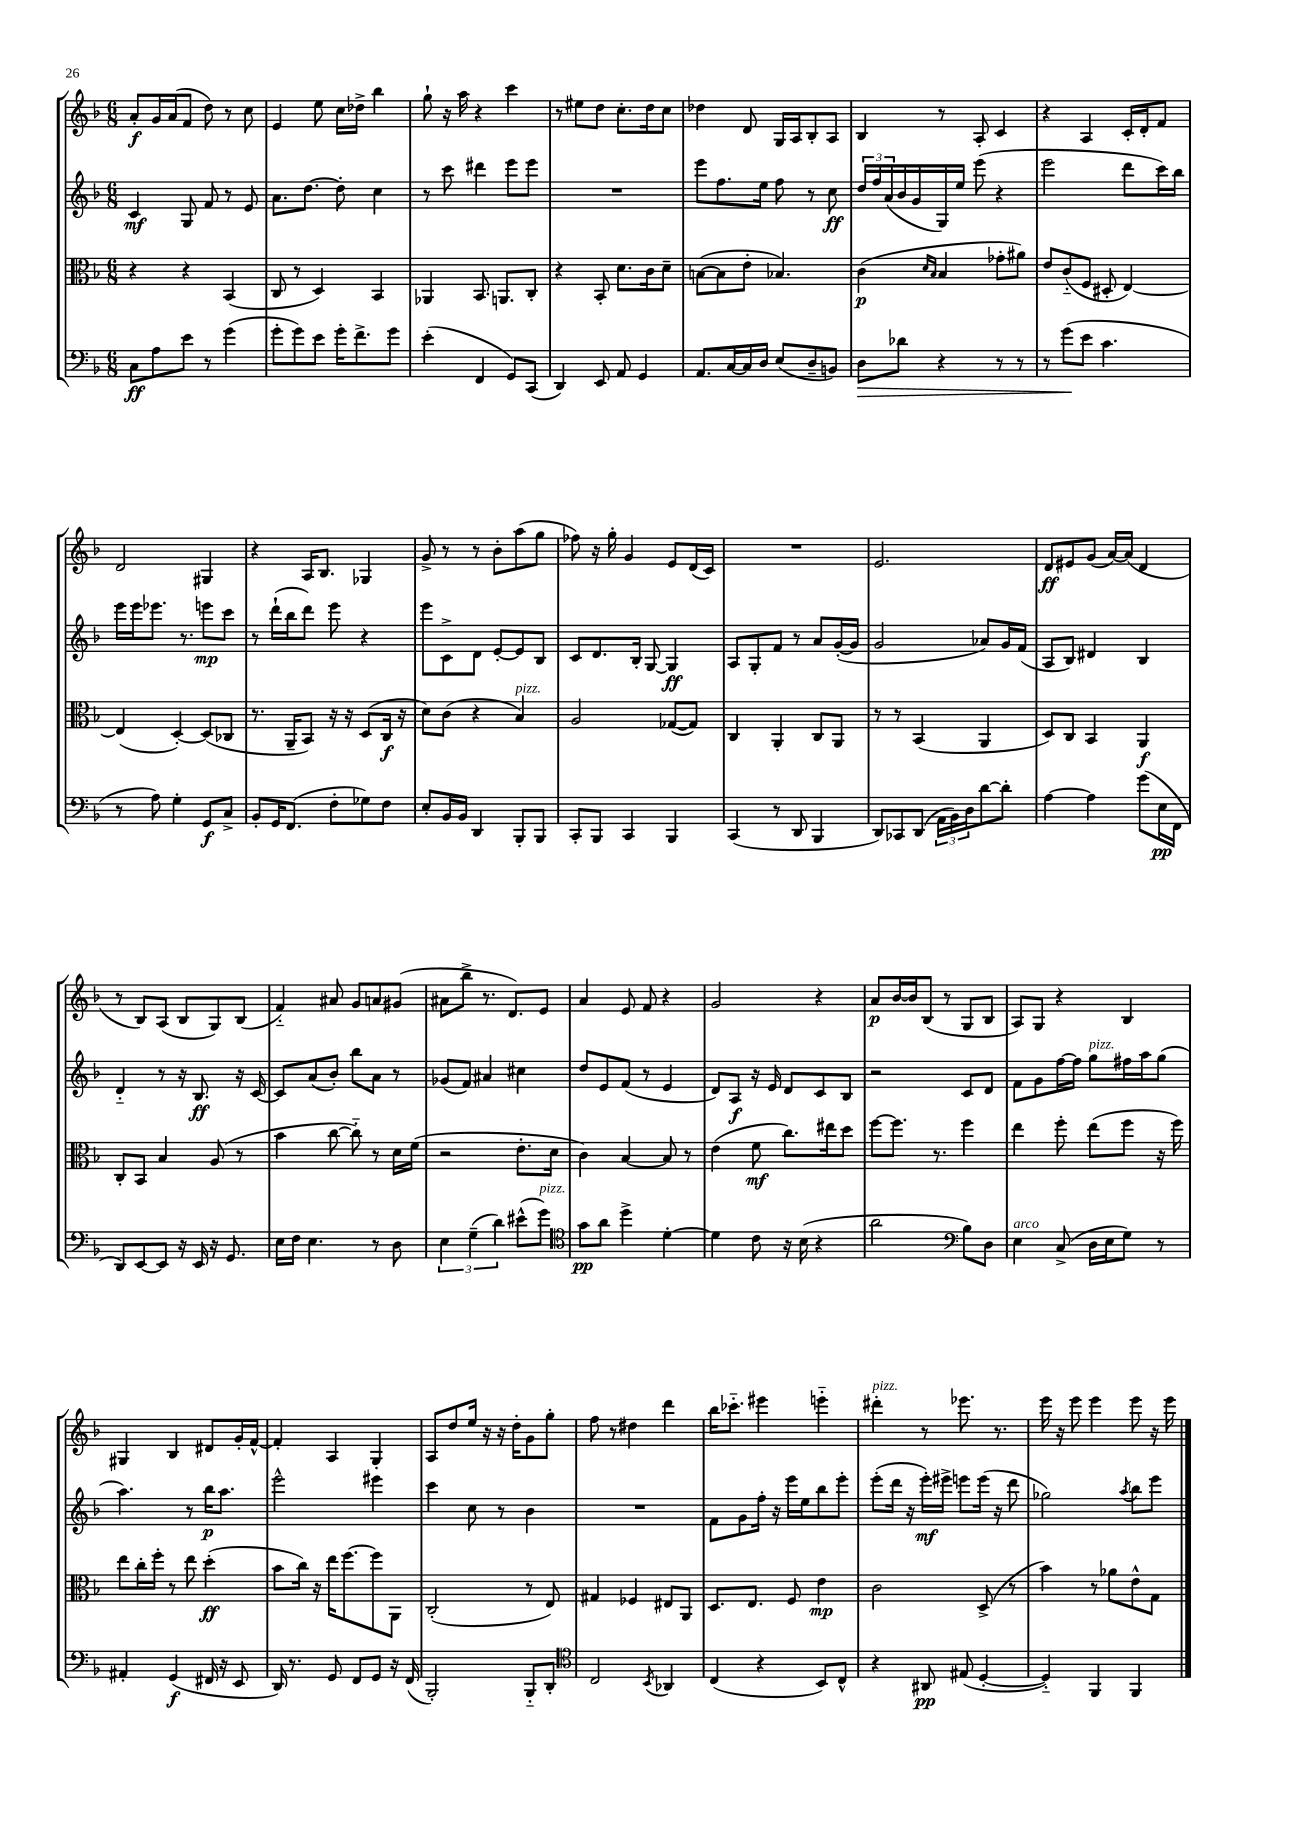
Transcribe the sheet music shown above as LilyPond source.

<<
\new StaffGroup <<
\new Staff = "s0" {
    \clef treble \key f \major \numericTimeSignature \time 6/8
    a'8-.\f g'16 a'16( f'8 d''8) r8 c''8 |
    e'4 e''8 c''16 des''16-> bes''4 |
    g''8-! r16 a''16 r4 c'''4 |
    r8 eis''8 d''8 c''8.-. d''16 c''8 |
    des''4 d'8 g16 a16 bes8-. a8 |
    bes4 r8 a8-. c'4 |
    r4 a4 c'16-. d'16-. f'8 |
    d'2 gis4 |
    r4 a16 bes8. ges4 |
    g'8-> r8 r8 bes'8-. a''8( g''8 |
    fes''8) r16 g''16-. g'4 e'8 d'16( c'16) |
    R2. |
    e'2. |
    d'8\ff eis'8 g'8( a'16~) a'16( d'4 |
    r8 bes8) a8( bes8 g8) bes8( |
    f'4-_) ais'8 g'8 a'8 gis'8( |
    ais'8 bes''8-> r8. d'8.) e'8 |
    a'4 e'8 f'8 r4 |
    g'2 r4 |
    a'8\p bes'16~ bes'16 bes8( r8 g8 bes8 |
    a8) g8 r4 bes4 |
    gis4 bes4 dis'8 g'16-. f'16~-^ |
    f'4-. a4 g4-. |
    a8 d''8 e''16 r16 r16 d''16-. g'8 g''8-. |
    f''8 r8 dis''4 d'''4 |
    bes''16 ces'''8.-_ eis'''4 e'''4-_ |
    dis'''4-.^\markup { \italic "pizz." } r8 ees'''8. r8. |
    e'''16 r16 e'''8 e'''4 e'''8 r16 e'''16 \bar "|." |
}
\new Staff = "s1" {
    \clef treble \key f \major \numericTimeSignature \time 6/8
    c'4\mf g8 f'8 r8 e'8 |
    a'8. d''8.~ d''8-. c''4 |
    r8 c'''8 dis'''4 e'''8 e'''8 |
    R2. |
    e'''8 f''8. e''16 f''8 r8 c''8\ff |
    \tuplet 3/2 { d''16 f''16 a'16( } bes'16 g'16 g16) e''16 e'''8( r4 |
    e'''2 d'''8 c'''16) bes''16 |
    e'''16 e'''16 ees'''8. r8. e'''8\mp c'''8 |
    r8 d'''16-!( bes''16 d'''8) e'''8 r4 |
    e'''8 c'8-> d'8 e'8~-. e'8 bes8 |
    c'8 d'8. bes16-. g8~ g4\ff |
    a8 g8-. f'8 r8 a'8 g'16~-.( g'16 |
    g'2 aes'8) g'16 f'16( |
    a8 bes8) dis'4 bes4 |
    d'4-_ r8 r16 bes8.\ff r16 c'16~ |
    c'8 a'8( bes'8-.) bes''8 a'8 r8 |
    ges'8( f'8) ais'4 cis''4 |
    d''8 e'8 f'8( r8 e'4 |
    d'8) a8\f r16 e'16 d'8 c'8 bes8 |
    r2 c'8 d'8 |
    f'8 g'8 f''16~ f''16 g''8^\markup { \italic "pizz." } fis''16 a''16 g''8( |
    a''4.) r8 bes''16\p a''8. |
    e'''2-^ eis'''4 |
    c'''4 c''8 r8 bes'4 |
    R2. |
    f'8 g'8 f''16-. r16 e'''16 e''16 bes''8 e'''8-. |
    e'''8-.( d'''16 r16 e'''16-.\mf) eis'''16-> e'''8 e'''16( r16 d'''8 |
    ges''2) \acciaccatura { a''8 } bes''8 e'''8 \bar "|." |
}
\new Staff = "s2" {
    \clef alto \key f \major \numericTimeSignature \time 6/8
    r4 r4 bes,4( |
    c8 r8 d4) bes,4 |
    aes,4 bes,8. a,8. c8-. |
    r4 bes,8-. d'8. c'16 d'8-- |
    b8~( b8 e'8-. bes4.) |
    c'4\p( \grace { d'16 bes16 } bes4 ges'8-. ais'8) |
    e'8 c'8-_( f8 dis8-. e4~) |
    e4( d4~-.) d8( ces8 |
    r8. a,16-- bes,8) r16 r16 d8( c16\f r16 |
    d'8) c'8( r4 bes4^\markup { \italic "pizz." }) |
    a2 ges8~( ges8) |
    c4 a,4-. c8 a,8 |
    r8 r8 bes,4( a,4 |
    d8) c8 bes,4 a,4\f |
    c8-. bes,8 bes4 a8( r8 |
    bes'4 c''8~ c''8-_) r8 d'16 f'16( |
    r2 e'8.-. d'16 |
    c'4) bes4~ bes8 r8 |
    e'4( f'8\mf c''8.) eis''16 d''8 |
    f''8~ f''8. r8. f''4 |
    e''4 f''8-. e''8( f''8 r16 f''16) |
    e''8 c''16-. f''16-. r8 e''8 d''4-.\ff( |
    bes'8 c''16) r16 e''16 f''8.~ f''8 a,8 |
    c2-.( r8 e8) |
    gis4 fes4 eis8 a,8 |
    d8. e8. f8 e'4\mp |
    c'2 d8->( r8 |
    bes'4) r8 aes'8 e'8-^ g8 \bar "|." |
}
\new Staff = "s3" {
    \clef bass \key f \major \numericTimeSignature \time 6/8
    c8\ff a8 e'8 r8 g'4( |
    g'8-. g'8) e'8 g'16-. f'8.-> g'8 |
    e'4-.( f,4 g,8) c,8( |
    d,4) e,8 a,8 g,4 |
    a,8. c16~ c16 d16 e8( d8-- b,8) |
    d8\> des'8 r4 r8 r8 |
    r8 g'8\!( e'8 c'4. |
    r8 a8) g4-. g,8\f c8-> |
    bes,8-. g,16 f,8.( f8-. ges8) f8 |
    e8-. bes,16 bes,16 d,4 bes,,8-. bes,,8 |
    c,8-. bes,,8 c,4 bes,,4 |
    c,4( r8 d,8 bes,,4 |
    d,8) ces,8 d,8( \tuplet 3/2 { a,16 bes,16) d16 } d'8~ d'8-. |
    a4~ a4 g'8( e16\pp f,16 |
    d,8) e,8~ e,8 r16 e,16 r16 g,8. |
    e16 f16 e4. r8 d8 |
    \tuplet 3/2 { e4 g4--( d'4) } eis'8-^( g'8^\markup { \italic "pizz." }) |
    \clef tenor g'8\pp a'8 d''4-> d'4~-. |
    d'4 c'8 r16 bes16( r4 |
    a'2 \clef bass bes8) d8 |
    e4^\markup { \italic "arco" } c8->( d16 e16 g8) r8 |
    ais,4-. g,4\f( fis,16 r16 e,8 |
    d,16) r8. g,8 f,8 g,8 r16 f,16( |
    bes,,2-.) bes,,8-_ d,8-. |
    \clef tenor c2 \acciaccatura { bes,8 } aes,4 |
    c4( r4 bes,8) c8-^ |
    r4 ais,8\pp eis8( d4~-. |
    d4-_) f,4 f,4 \bar "|." |
}
>>
>>
\layout { \context { \Score \remove "Bar_number_engraver" } }
